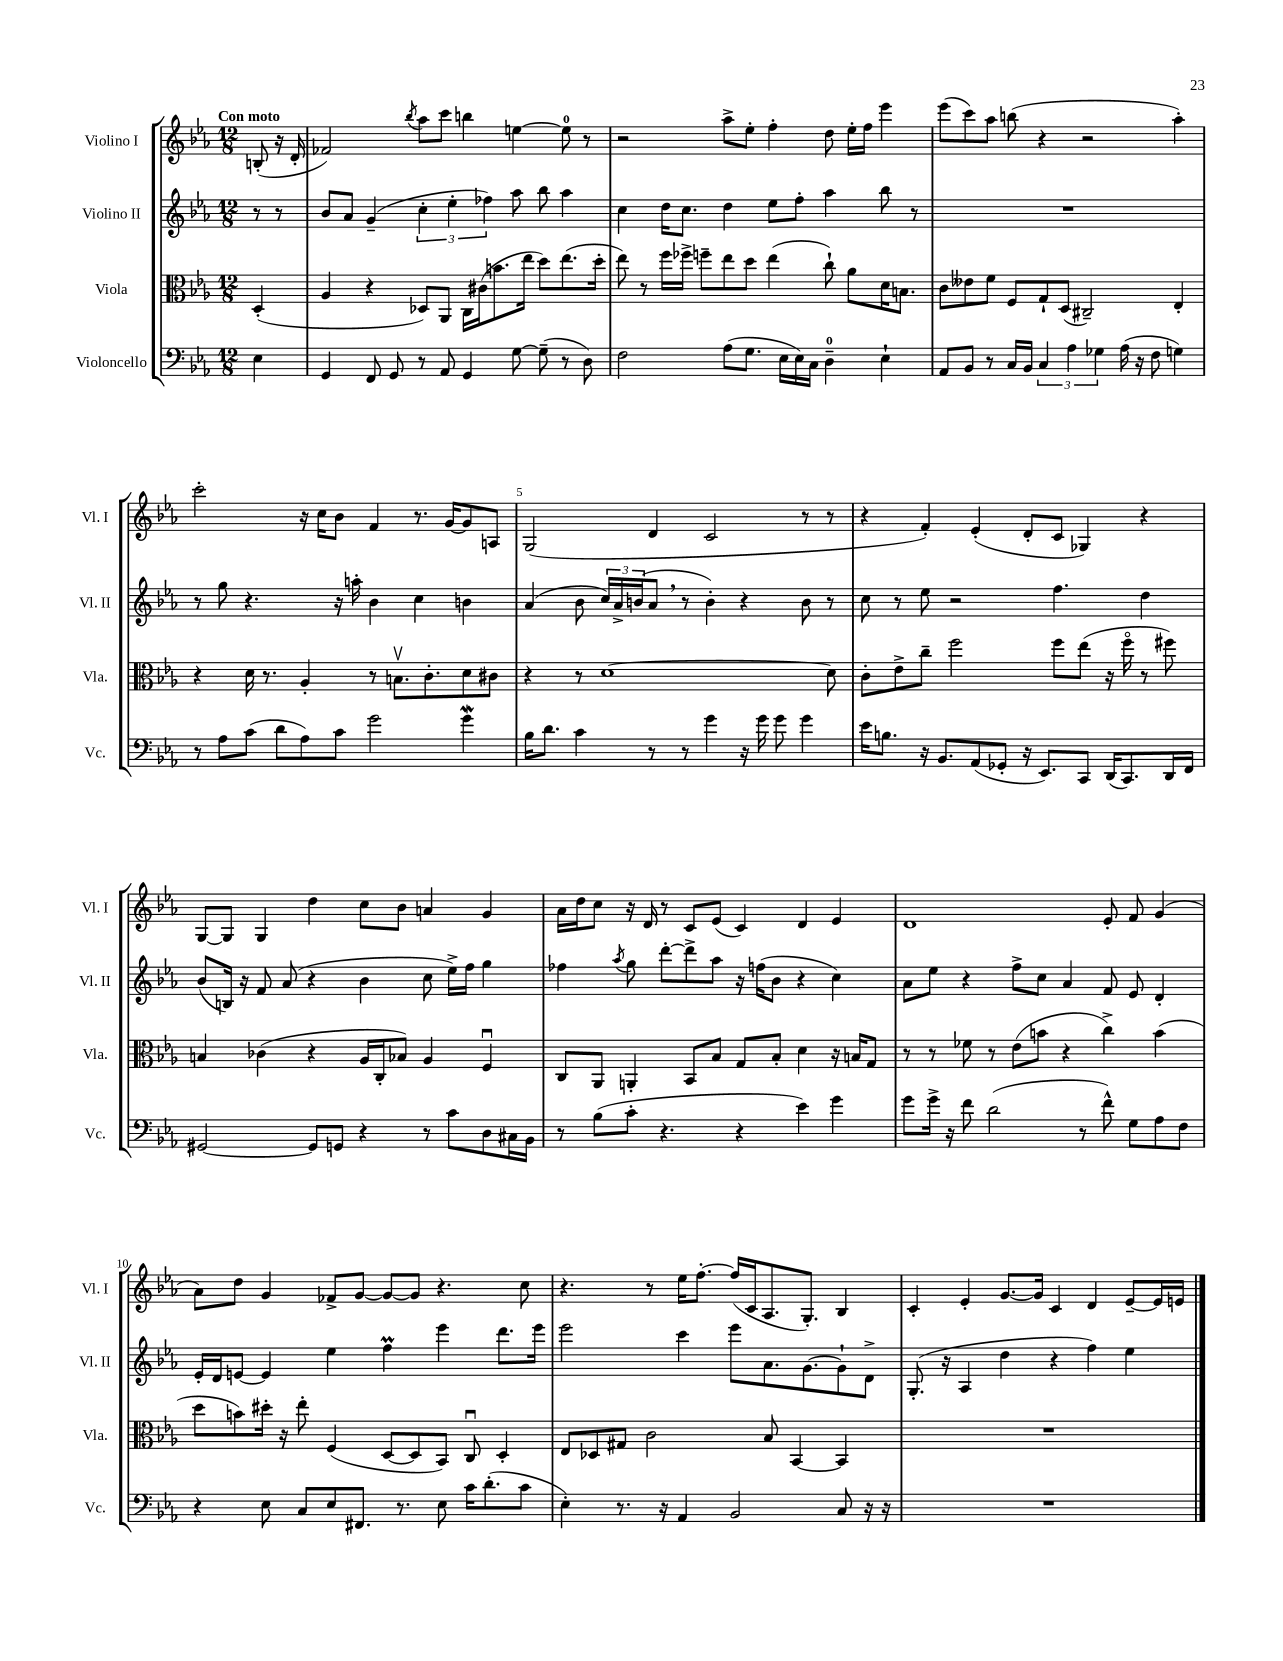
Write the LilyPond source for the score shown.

<<
\new StaffGroup <<
\new Staff = "s0" \with { instrumentName = "Violino I" shortInstrumentName = "Vl. I" } {
    \clef treble \key ees \major \numericTimeSignature \time 12/8 \partial 4 \tempo "Con moto"
    b8-.( r16 d'16-. |
    fes'2) \acciaccatura { bes''8 } aes''8 c'''8 b''4 e''4~ e''8-0 r8 |
    r2 aes''8-> ees''8-. f''4-. d''8 ees''16-. f''16 ees'''4 |
    ees'''8( c'''8) aes''8 b''8( r4 r2 aes''4-.) |
    c'''2-. r16 c''16 bes'8 f'4 r8. g'16~ g'8 a8 |
    g2( d'4 c'2 r8 r8 |
    r4 f'4-.) ees'4-.( d'8-. c'8 ges4) r4 |
    g8~ g8 g4 d''4 c''8 bes'8 a'4 g'4 |
    aes'16 d''16 c''8 r16 d'16 r8 c'8 ees'8( c'4) d'4 ees'4 |
    d'1 ees'8-. f'8 g'4( |
    aes'8) d''8 g'4 fes'8-> g'8~ g'8~ g'8 r4. c''8 |
    r4. r8 ees''16 f''8.~-. f''16( c'16 aes8. g8.-.) bes4 |
    c'4-. ees'4-. g'8.~ g'16 c'4 d'4 ees'8~-- ees'16 e'16 \bar "|." |
}
\new Staff = "s1" \with { instrumentName = "Violino II" shortInstrumentName = "Vl. II" } {
    \clef treble \key ees \major \numericTimeSignature \time 12/8 \partial 4
    r8 r8 |
    bes'8 aes'8 g'4--( \tuplet 3/2 { c''4-. ees''4-. fes''4) } aes''8 bes''8 aes''4 |
    c''4 d''16 c''8. d''4 ees''8 f''8-. aes''4 bes''8 r8 |
    R1. |
    r8 g''8 r4. r16 a''16-. bes'4 c''4 b'4 |
    aes'4( bes'8 \tuplet 3/2 { c''16) aes'16-> b'16( } aes'8 \breathe r8 b'4-.) r4 b'8 r8 |
    c''8 r8 ees''8 r2 f''4. d''4 |
    bes'8( b16) r16 f'8 aes'8( r4 bes'4 c''8 ees''16->) f''16 g''4 |
    fes''4 \acciaccatura { aes''8 } g''8 d'''8~-. d'''8-> aes''8 r16 f''16( bes'8 r4 c''4) |
    aes'8 ees''8 r4 f''8-> c''8 aes'4 f'8 ees'8 d'4-. |
    ees'16-. d'16 e'8~ e'4 ees''4 f''4\prall ees'''4 d'''8. ees'''16 |
    ees'''2 c'''4 ees'''8 aes'8. g'8.~ g'8-! d'8-> |
    g8.-.( r16 aes4 d''4 r4 f''4) ees''4 \bar "|." |
}
\new Staff = "s2" \with { instrumentName = "Viola" shortInstrumentName = "Vla." } {
    \clef alto \key ees \major \numericTimeSignature \time 12/8 \partial 4
    d4-.( |
    aes4 r4 des8) aes,8 c16 cis'16( b'8. ees''16 d''8) ees''8.( d''16-. |
    ees''8) r8 f''16 fes''16-> f''8-- ees''8 d''8 ees''4( c''8-!) aes'8 d'16 b8. |
    c'8 eeses'8 f'8 f8 g8-! d8( cis2--) ees4-. |
    r4 d'16 r8. aes4-. r8 b8.\upbow c'8.-. d'8 cis'8 |
    r4 r8 d'1~ d'8 |
    c'8-. ees'8-> c''8-- f''2 f''8 ees''8( r16 f''16\flageolet r8 fis''8) |
    b4 ces'4( r4 aes16 c16-. bes8) aes4 f4\downbow |
    c8 aes,8 a,4-. bes,8 bes8 g8 bes8-. d'4 r16 b16 g8 |
    r8 r8 fes'8 r8 ees'8( b'8 r4 c''4->) b'4( |
    d''8 b'8) dis''16-. r16 ees''8-. f4( d8~ d8 bes,8) c8\downbow d4-. |
    ees8 des8 gis8 c'2 bes8 bes,4~ bes,4 |
    R1. \bar "|." |
}
\new Staff = "s3" \with { instrumentName = "Violoncello" shortInstrumentName = "Vc." } {
    \clef bass \key ees \major \numericTimeSignature \time 12/8 \partial 4
    ees4 |
    g,4 f,8 g,8 r8 aes,8 g,4 g8~ g8--( r8 d8) |
    f2 aes8( g8. ees16 ees16) c16 d4-0-- ees4-! |
    aes,8 bes,8 r8 c16 bes,16 \tuplet 3/2 { c4 aes4 ges4 } aes16( r16 f8 g4) |
    r8 aes8 c'8( d'8 aes8) c'8 g'2 g'4\mordent |
    bes16 d'8. c'4 r8 r8 g'4 r16 g'16 g'8 g'4 |
    ees'16 b8. r16 bes,8. aes,8( ges,8-. r16 ees,8.) c,8 d,16( c,8.) d,16 f,16 |
    gis,2~ gis,8 g,8 r4 r8 c'8 d8 cis16 bes,16 |
    r8 bes8( c'8-. r4. r4 ees'4) g'4 |
    g'8 g'16-> r16 f'8 d'2( r8 f'8-^) g8 aes8 f8 |
    r4 ees8 c8 ees8 fis,8. r8. ees8 c'16 d'8.-.( c'8 |
    ees4-.) r8. r16 aes,4 bes,2 c8 r16 r16 |
    R1. \bar "|." |
}
>>
>>
\layout { \context { \Score \override BarNumber.break-visibility = ##(#f #t #t) barNumberVisibility = #(every-nth-bar-number-visible 5) } }
